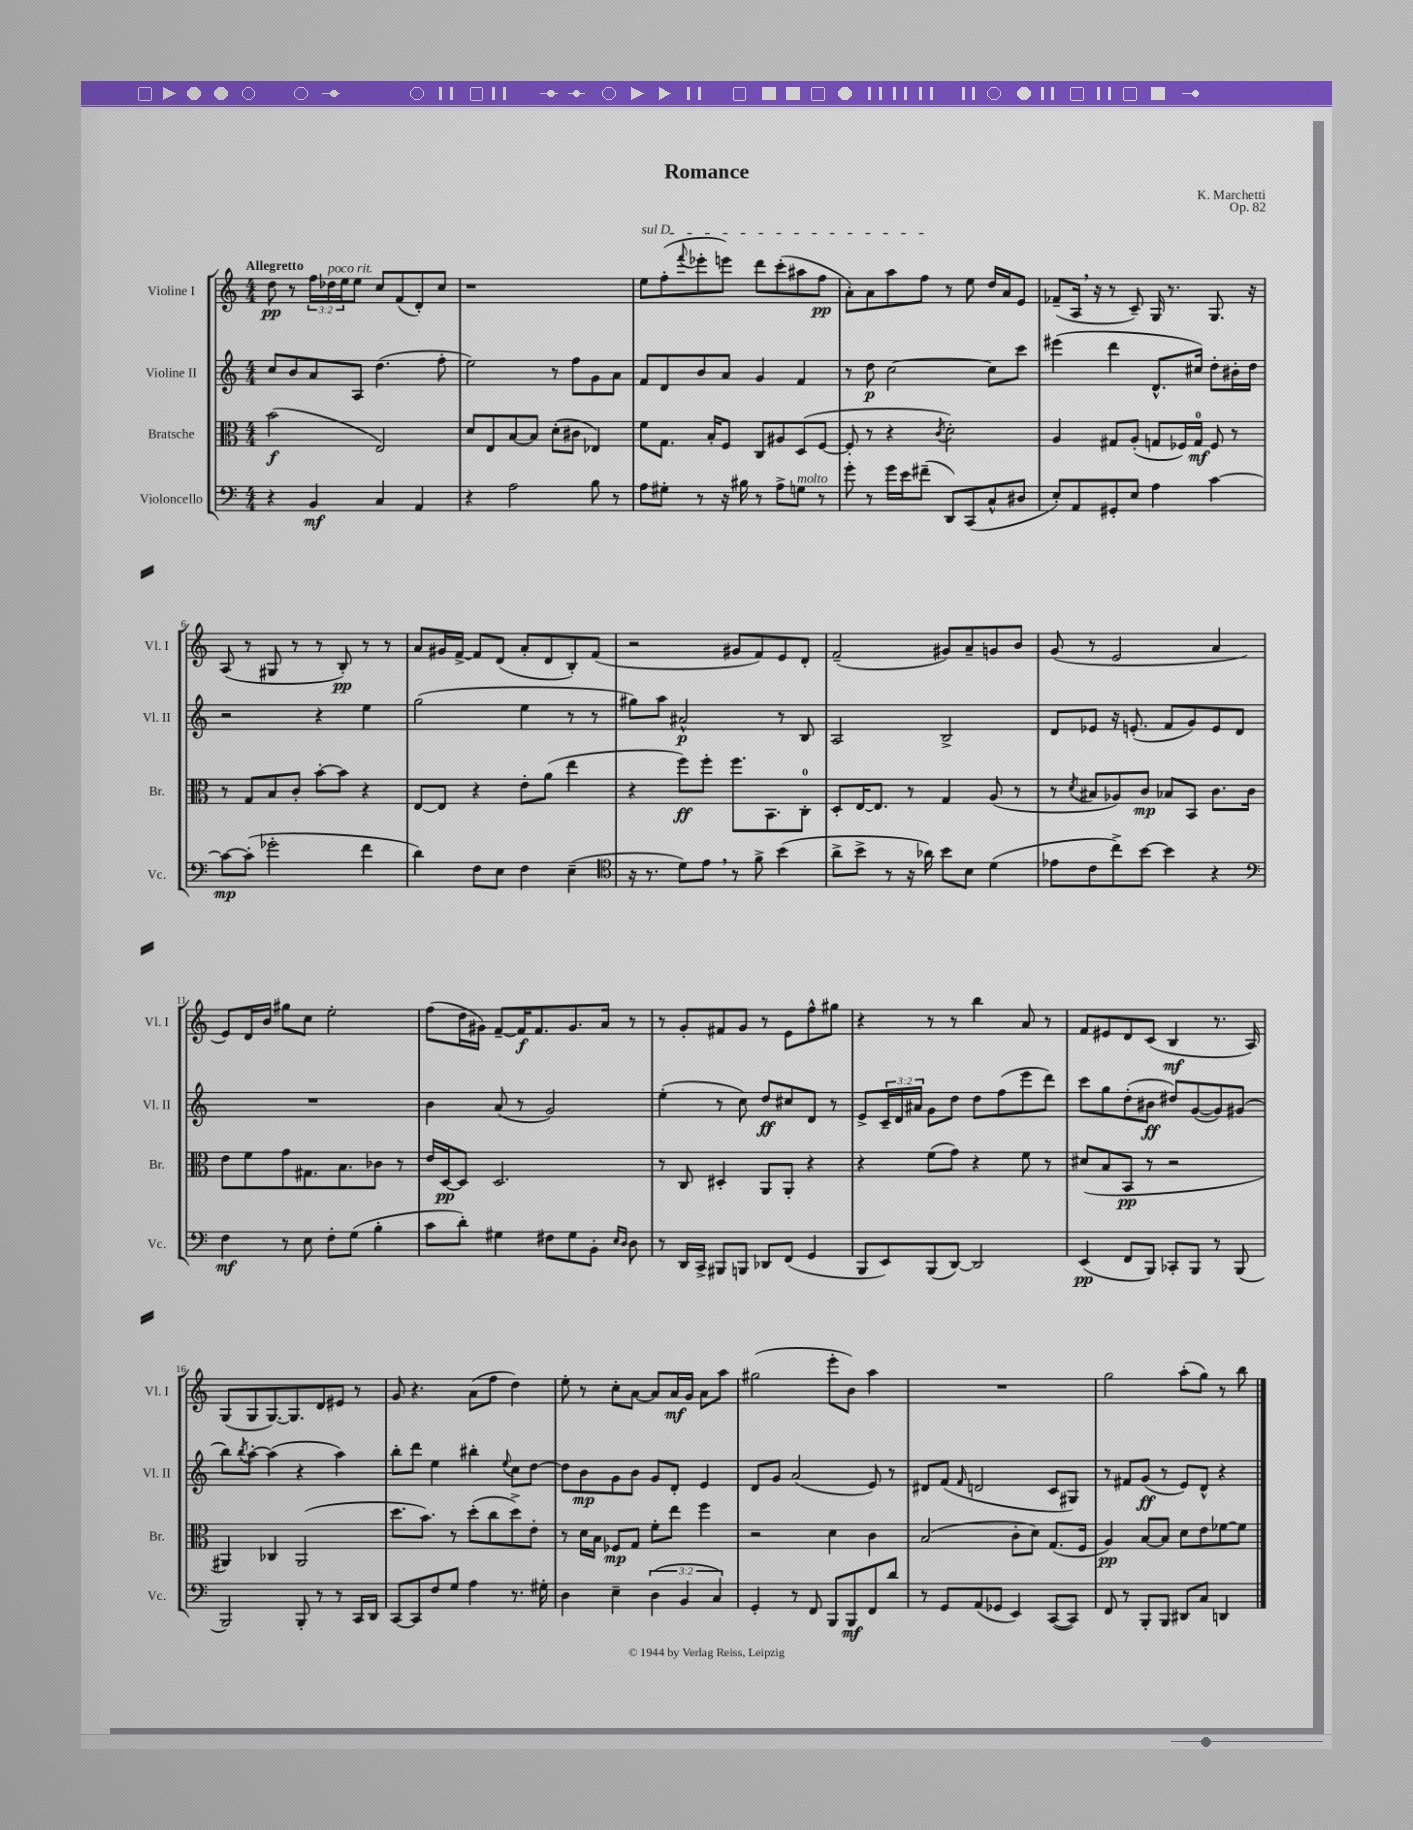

**kern	**kern	**kern	**kern
*staff4	*staff3	*staff2	*staff1
*clefF4	*clefC3	*clefG2	*clefG2
*k[]	*k[]	*k[]	*k[]
*M4/4	*M4/4	*M4/4	*M4/4
4r	(2b\	8cc/L	8dd\
.	.	8b/	8r
4BB/	.	8a/	24ff\LL
.	.	.	24dd-\
.	.	.	24ee\J
.	.	8A/J	8ee\J
4C/	2E/)	(4.dd\	8cc/L
.	.	.	(8f/
4AA/	.	.	8d'/)
.	.	8ff'\	8cc/J
=	=	=	=
4r	8d/L	2ee\)	1r
.	8E/	.	.
2A\	[8B/	.	.
.	8B/]J	.	.
.	(8d'\L	8r	.
.	8c#\J	8ff\L	.
8B\	4E-/)	8g\	.
8r	.	8a\J	.
=	=	=	=
8A\L	8f\L	8f/L	8ee\L
8G#'\J	8.G\J	8d/	(8ff'\
.	.	.	8qqfff/
8r	.	8b/	8eee-'\
.	16B'/LK	.	.
16r	8F/J	8a/J	8eee\J)
16B#\	.	.	.
8r	8C/L	4g/	8ddd\L
8A^\L	8A#/	.	(8ccc'\
8G\J	(8D/	4f/	8aa#\
8r	[8F/J	.	8ff\J
=	=	=	=
8g'\	8F'/]	8r	8a'\L)
8r	8r	8dd\	8a\
16g\LL	4r	[2cc\	8aa\
16e\J	.	.	.
(8f#~\J	.	.	8ff\J
.	8qc/	.	.
8DD/L)	2d'\)	.	8r
(8CC/	.	.	8ee\
8C^^/	.	8cc\]L	16dd/LL
.	.	.	16a/J
8D#/J	.	8ccc\J	8e/J
=	=	=	=
8E'/L)	4A/	(4eee#\	(8f-~/L
8AA/	.	.	16A/Jk
.	.	.	16r
8GG#'/	8G#/L	4ddd\	8r
8E/J	(8A'/J	.	8c~/)
4A\	8G/L	8.d^^/L	16G/
.	.	.	8.r
.	16F-/L)	.	.
.	16G/JJ	16cc#/Jk)	.
[4c\	8F-/	8dd'\L	8.G/
.	8r	16b#'\L	.
.	.	16dd\JJ	16r
=	=	=	=
8c\_L	8r	2r	(8A/
(8c'\]J	8G/L	.	8r
2g-'\	8B/	.	8G#/
.	8c'/J	.	8r
.	[8b'\L	4r	8r
.	8b\]J	.	8B'/)
4f\	4r	4ee\	8r
.	.	.	8r
=	=	=	=
4d\)	[8E/L	(2gg\	8a/L
.	8E/]J	.	16g#/L
.	.	.	[16f^/JJ
8F\L	4r	.	8f/]L
8E\J	.	.	(8d/J
4F\	8e'\L	4ee\	8a'/L
.	(8a\J	.	8d/
(4E~\	4ee\	8r	8B'/)
.	.	8r	(8f/J
=	=	=	=
*clefC4	*	*	*
16r	4r	8gg#\L)	2r
8.r	.	.	.
.	.	8aa\J	.
8d\L)	8ff\L)	2a#^^/	.
8e\J	8ff'\J	.	.
8r	8.ff\L	.	8g#/L
8f^\	.	.	8f/)
.	8.BB\	.	.
(4b\	.	8r	8e/
.	8C'\J	8B/	8d'/J
=	=	=	=
8a^\L	8D'/L	2A/	(2f~/
8b^\J	[16E/K	.	.
.	8.E/]J	.	.
8r	.	.	.
16r	8r	.	.
16a-\)	.	.	.
8b\L	4G/	2B^/	8g#/L)
8B\J	.	.	8a~/
(4d\	(8A/	.	8g/
.	8r	.	8b/J
=	=	=	=
8e-\L	8r	8d/L	(8g/
.	8qd/	.	.
8c\	8B#/L	8e-/J	8r
8cc^\)	8A-/)	16r	2e/
.	.	(8.e'/	.
[8b\J	8c/J	.	.
4b\]	8B-/L	8f/L	.
.	8BB/J	8g/)	.
4r	8.c\L	8e/	4a/
.	.	8d/J	.
.	16c\Jk	.	.
=	=	=	=
*clefF4	*	*	*
4F\	8e\L	1r	8e/L)
.	8f\	.	16d/L
.	.	.	16b/JJ
8r	8g\	.	8gg#\L
8E\	8.G#\	.	8cc\J
8F'\L	.	.	2ee'\
.	8.B\	.	.
(8G\J	.	.	.
4B'\	8c-\J	.	.
.	8r	.	.
=	=	=	=
8c\L	16e/LL	4b\	(8ff\L
.	[16D/J	.	.
8d'\J)	8D/]J	.	16dd\L
.	.	.	16g#\JJ)
4G#\	2.D/	(8a/	[8f~/L
.	.	8r	16f/]K
.	.	.	8.f/
8F#\L	.	2g/)	.
8G#\	.	.	8.g#/
8BB'\J	.	.	.
.	.	.	16a/Jk
16qqE/LL	.	.	.
16qqD/JJ	.	.	.
8D\	.	.	8r
=	=	=	=
8r	8r	(4ee'\	8r
16DD/LL	8C/	.	8g'/L
16CC^/JJ	.	.	.
8BBB#/L	4D#'/	8r	8f#/
8BBB/J	.	8cc\)	8g/J
8DD-/L	8AA/L	8dd/L	8r
(8FF/J	8AA'/J	8cc#/	8e\L
4GG/	4r	8d/J	8ff^^\
.	.	8r	8gg#\J
=	=	=	=
8BBB/L	4r	8e^/L	4r
8EE/)	.	24c~/L	.
.	.	24d/	.
.	.	24a#/JJ	.
(8BBB/	(8f\L	8g\L	8r
[8DD/J)	8g\J)	8dd\J	8r
2DD/]	4r	8dd\L	4bb\
.	.	(8ff\	.
.	8f\	8eee\	8a/
.	8r	8ddd\J)	8r
=	=	=	=
(4EE/	(8d#/L	8ccc\L	8f/L
.	8B/	8gg\	8e#/
8FF/L	8BB/J	(8dd'\	8d/
8BBB/J)	8r	8b#\J	(8c/J
8CC-'/L	2r	8dd#/L)	4B/
8BBB/J	.	([8g/	.
8r	.	8g/])	8.r
(8BBB/	.	(8g#/J	.
.	.	.	16A/)
=	=	=	=
2BBB/)	4AA#/)	8bb\L)	(8G/L
.	.	8qbb/	.
.	.	[8aa'\J	8G/
.	4C-/	(4aa\]	[8.G/)
.	.	.	8.G/]
8BBB'/	(2AA#/	4r	.
8r	.	.	8d/
8r	.	4aa\)	8e#/J
16CC/LL	.	.	8r
16DD/JJ	.	.	.
=	=	=	=
[8CC/L	8.dd\L	8bb'\L	8g/
8CC/]	.	8ddd\J	4.r
.	8.b\J)	.	.
8F/	.	4ee\	.
8G/J	8r	.	.
4A\	(8dd'\L	4bb#'\	(8a\L
.	8cc\	.	8ff\J
.	.	8qqee/	.
8.r	8dd^\)	8cc\L	4dd\)
.	8e'\J	[8dd\J	.
16G#'\	.	.	.
=	=	=	=
4D\	8r	8dd\]L	8ee'\
.	16d\LL	8b\	8r
.	16B\JJ	.	.
4E~\	8F-/L	8g\	8cc'\L
.	8G/J	8b\J	[8a\J
(6D\	8f'\L	8g/L	8a/]L
.	8ee\J	8d'/J	16a/L
6BB/	.	.	.
.	.	.	16g/JJ
.	4ff\	4e/	8a\L
6C/)	.	.	.
.	.	.	8aa\J
=	=	=	=
4GG'/	2r	8d/L	(2gg#\
.	.	8g/J	.
8r	.	(2a/	.
8FF/	.	.	.
8BBB/L	4d\	.	8eee'\L
8BBB/	.	.	8b\J)
8FF/	4c\	8e/)	4aa\
8d/J	.	8r	.
=	=	=	=
8r	(2B/	8d#/L	1r
8GG/L	.	(8f/J	.
.	.	16qqf/	.
(8AA/	.	2d/	.
8GG-/J	.	.	.
4EE/)	8c'\L	.	.
.	8d\J)	.	.
([8CC/L	(8.G/L	8c/L	.
8CC/]J)	.	8G#/J)	.
.	16F/Jk	.	.
=	=	=	=
8FF/	4A/)	8r	2gg\
8r	.	8f#/L	.
8BBB'/L	[8B/L	(8g/J	.
8BBB/J	8B/]J	8r	.
8DD#/L	8d\L	8e/L)	(8aa'\L
8C/J	8e\	8d^^/J	8gg\J)
4DD/	[8f-\	4r	8r
.	8f-\]J	.	8bb\
==	==	==	==
*-	*-	*-	*-
